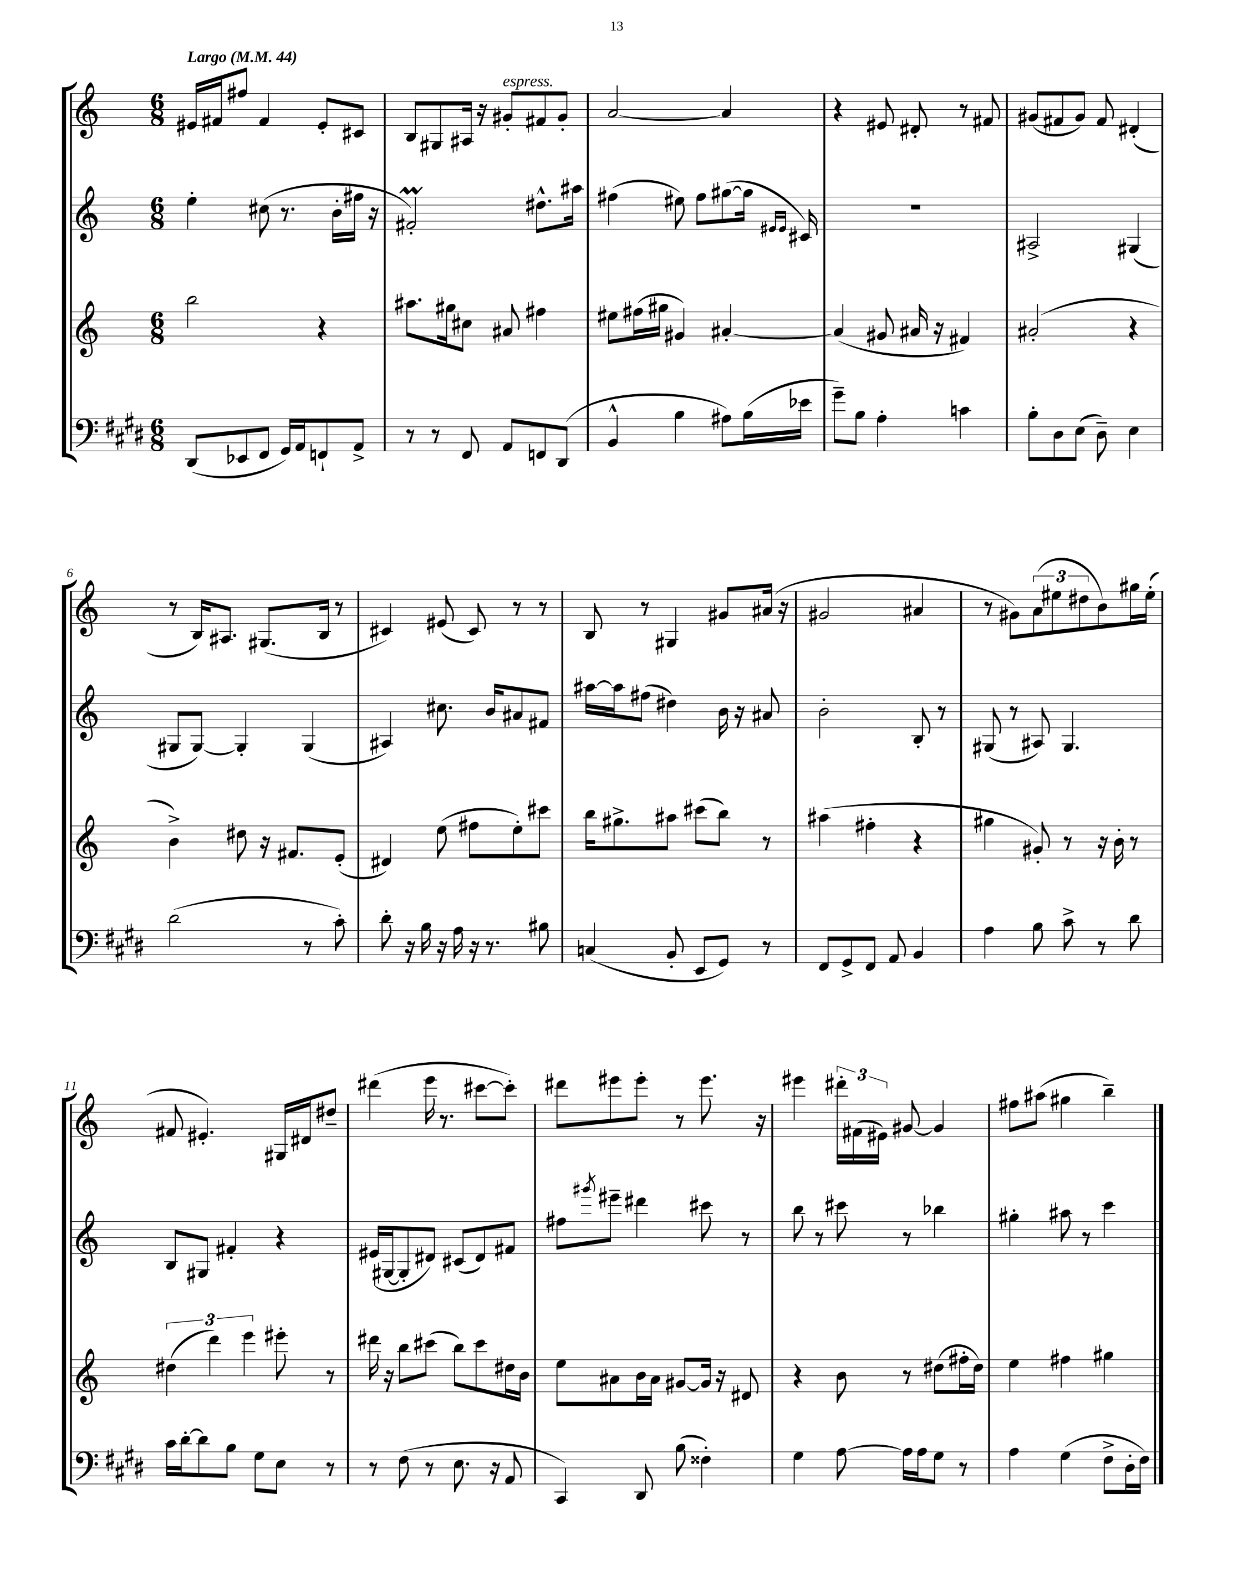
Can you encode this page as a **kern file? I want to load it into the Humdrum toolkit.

**kern	**kern	**kern	**kern
*staff4	*staff3	*staff2	*staff1
*clefF4	*clefG2	*clefG2	*clefG2
*k[f#c#g#d#]	*k[]	*k[]	*k[]
*M6/8	*M6/8	*M6/8	*M6/8
*MM44	*MM44	*MM44	*MM44
(8DD#	2bb	4ee'	16e#
.	.	.	16f#
8EE-	.	.	8ff#
8FF#	.	(8cc#	4f#
16GG#)	.	8.r	.
16AA	.	.	.
8FF`	4r	.	8e#'
.	.	16b'	.
8AA^	.	16ff#	8c#
.	.	16r	.
=	=	=	=
8r	8.aa#	2f#')	8B
8r	.	.	8G#
.	16gg#	.	.
8FF#	8cc#	.	16A#
.	.	.	16r
8AA	8a#	.	8g#'
8FF	4ff#	8.dd#^^	8f#
(8DD#	.	.	8g#'
.	.	16aa#	.
=	=	=	=
4BB^^	8ee#	(4ff#	[2a
.	(16ff#	.	.
.	16gg#	.	.
4B	4g#)	8ee#)	.
.	.	8ff#	.
8A#)	[4a#'	([8gg#	4a]
(16B	.	16gg#]	.
.	.	16qqe#	.
.	.	16qqe#	.
16e-	.	16c#)	.
=	=	=	=
8g#~)	(4a#]	2.r	4r
8B	.	.	.
4A'	8g#	.	8e#
.	16a#	.	8d#'
.	16r	.	.
4c	4f#)	.	8r
.	.	.	8f#
=	=	=	=
8B'	(2a#'	2A#^	(8g#
8D#	.	.	8f#
(8E	.	.	8g#)
8D#~)	.	.	8f#
4E	4r	(4G#	(4d#'
=	=	=	=
(2d#	4b^)	8G#	8r
.	.	[8G#)	16B)
.	.	.	8.A#
.	8dd#	4G#']	.
.	16r	.	(8.G#
.	8.f#	.	.
8r	.	(4G#	.
.	.	.	16B
8c#')	(8e'	.	8r
=	=	=	=
8d#'	4d#)	4A#)	4c#)
16r	.	.	.
16B	.	.	.
16r	(8ee	8.cc#	(8e#
16A	.	.	.
16r	8ff#	.	8c#)
8.r	.	16b	.
.	8ee')	8a#	8r
8B#	8ccc#	8f#	8r
=	=	=	=
(4C	16bb	[16aa#	8B
.	8.gg#^	16aa#]	.
.	.	(8ff#	8r
8BB'	8aa#	4dd#)	4G#
8EE	(8ccc#	.	.
8GG#)	8bb)	16b	8g#
.	.	16r	.
8r	8r	8a#	(16a#
.	.	.	16r
=	=	=	=
8FF#	(4aa#	2b'	2g#
8GG#^	.	.	.
8FF#	4ff#'	.	.
8AA	.	.	.
4BB	4r	8B'	4a#
.	.	8r	.
=	=	=	=
4A	4gg#	(8G#	8r
.	.	8r	8g#)
8B	8g#')	8A#)	(12a
.	.	.	12ee#
8c#^	8r	4.G#	.
.	.	.	12dd#
8r	16r	.	8b)
.	16b'	.	.
8d#	8r	.	16gg#
.	.	.	(16ee#'
=	=	=	=
16c#	(6dd#	8B	8f#
[16d#'	.	.	.
8d#]	.	8G#	4.e#')
.	6ddd)	.	.
8B	.	4f#'	.
.	6eee	.	.
8G#	.	.	.
8E	8eee#'	4r	16G#
.	.	.	16d#
8r	8r	.	8dd#~
=	=	=	=
8r	16ddd#	(16e#	(4ddd#
.	16r	[16G#	.
(8F#	8bb	8G#']	.
8r	(8ccc#	8d#)	16eee
.	.	.	8.r
8.E	8bb)	(8c#	.
.	8ccc#	8d#)	[8ccc#
16r	.	.	.
8AA	16dd#	8f#	8ccc#'])
.	16b	.	.
=	=	=	=
4CC#)	8ee	8ff#	8ddd#
.	.	8qggg#	.
.	8a#	8eee#~	8eee#
8DD#	16b	4ddd#	8eee#'
.	16a#	.	.
(8B	[8g#	.	8r
4F##')	16g#]	8ccc#	8.eee#
.	16r	.	.
.	8d#	8r	.
.	.	.	16r
=	=	=	=
4G#	4r	8bb	4eee#
.	.	8r	.
[8A	8b	8ccc#	24ddd#'
.	.	.	(24f#
.	.	.	24e#)
16A]	8r	8r	[8g#
16A	.	.	.
8G#	(8dd#	4bb-	4g#]
8r	16ff#'	.	.
.	16dd#)	.	.
=	=	=	=
4A	4ee	4gg#'	8ff#
.	.	.	(8aa#
(4G#	4ff#	8aa#	4gg#
.	.	8r	.
8F#^	4gg#	4ccc	4bb~)
16D#'	.	.	.
16F#)	.	.	.
==	==	==	==
*-	*-	*-	*-
